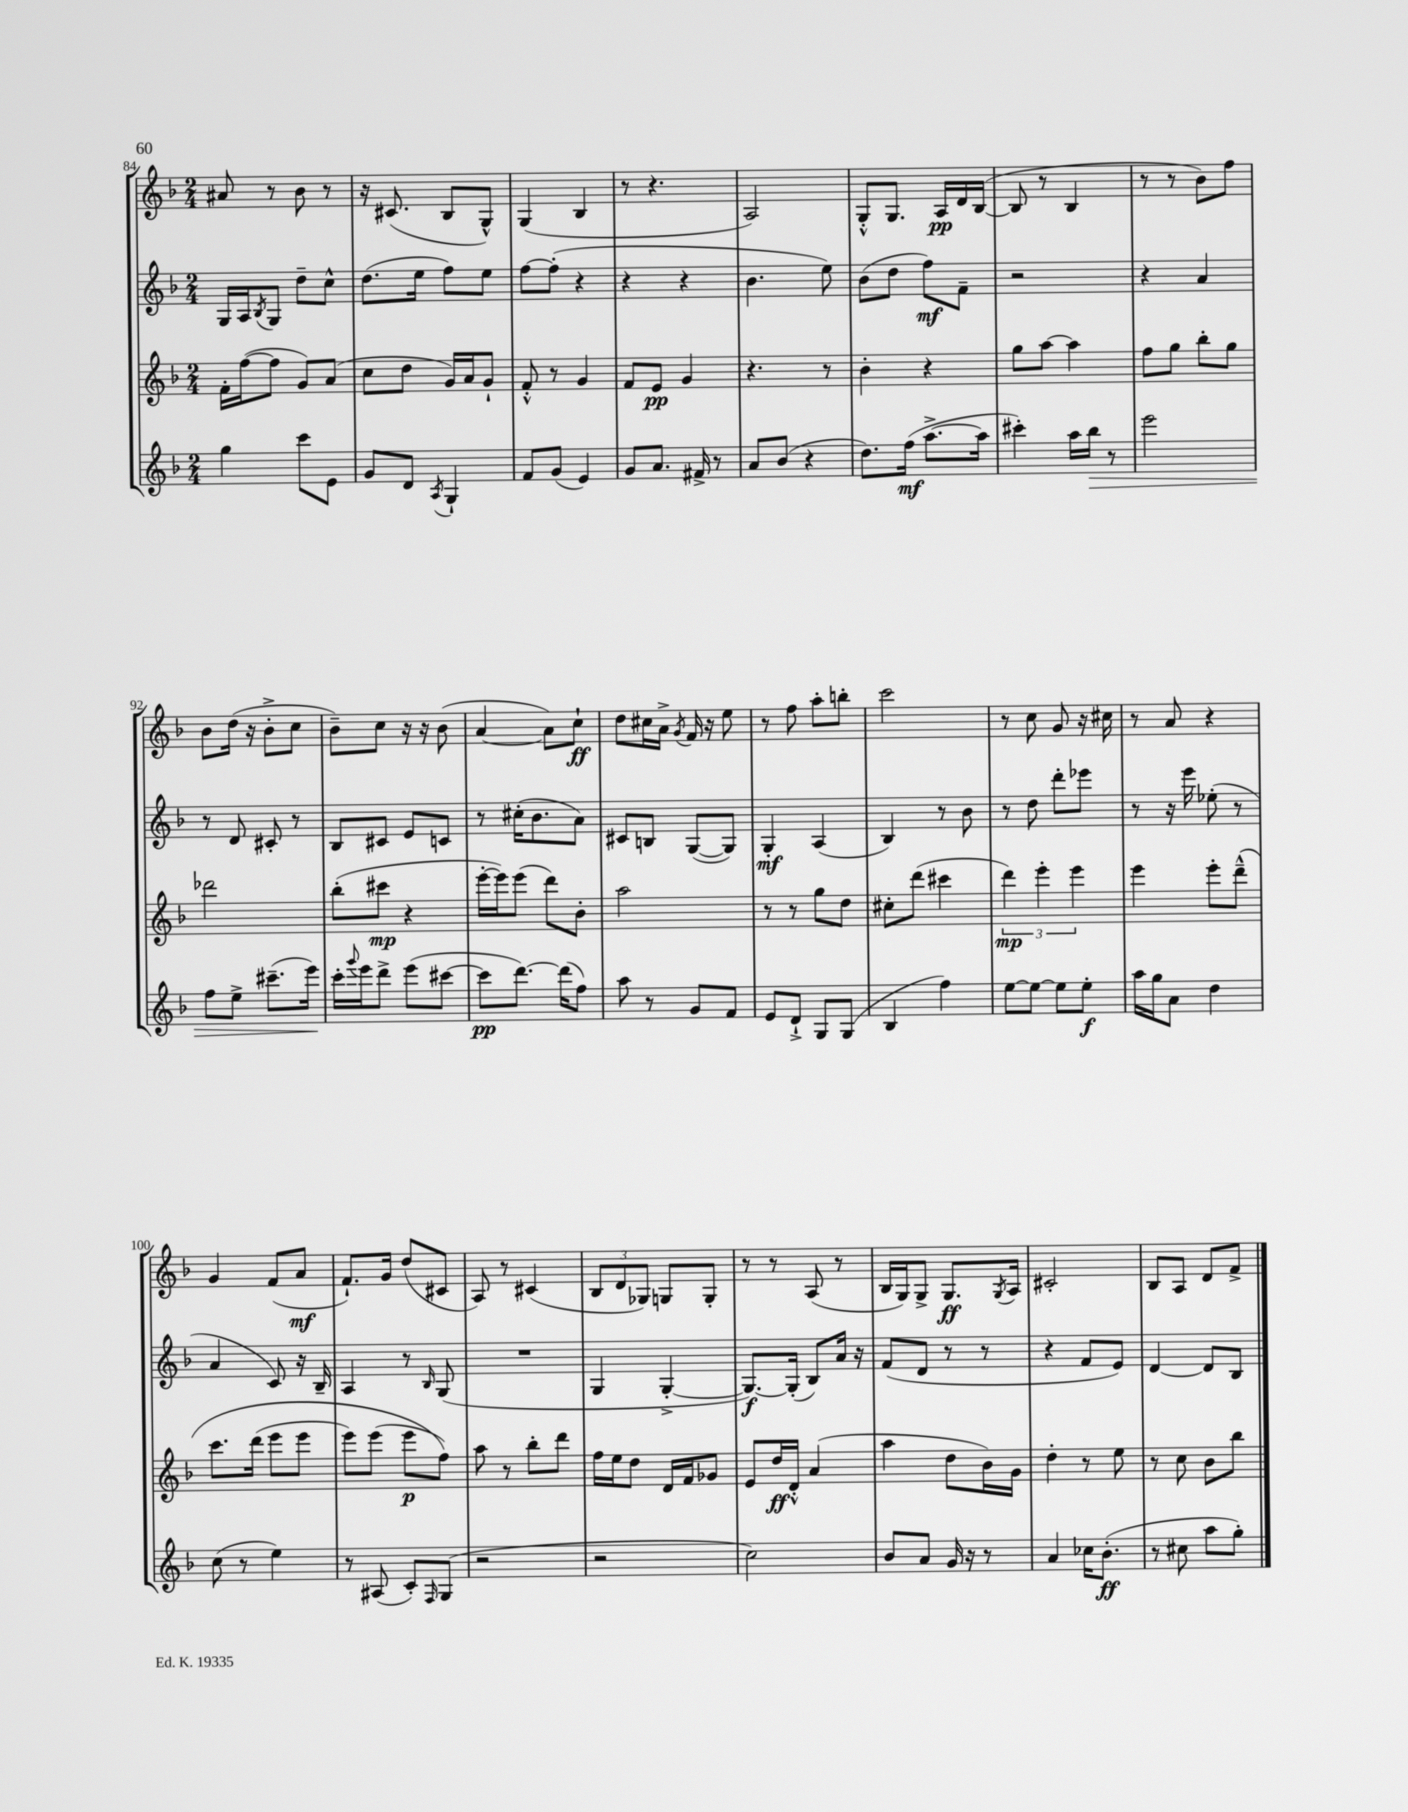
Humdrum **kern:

**kern	**dynam	**kern	**dynam	**kern	**dynam	**kern	**dynam
*part4	*part4	*part3	*part3	*part2	*part2	*part1	*part1
*staff4	*staff4	*staff3	*staff3	*staff2	*staff2	*staff1	*staff1
*clefG2	*	*clefG2	*	*clefG2	*	*clefG2	*
*k[b-]	*	*k[b-]	*	*k[b-]	*	*k[b-]	*
*M2/4	*	*M2/4	*	*M2/4	*	*M2/4	*
=84	=84	=84	=84	=84	=84	=84	=84
4gg\	.	16f'\LL	.	16G/LL	.	8a#X/	.
.	.	([16ff\J	.	16A/J	.	.	.
.	.	.	.	8qB-/	.	.	.
.	.	8ff\J]	.	8G/J	.	8r	.
8ccc\L	.	8g/L)	.	8dd~\L	.	8b-\	.
8e\J	.	(8a/J	.	8cc^^\J	.	8r	.
=85	=85	=85	=85	=85	=85	=85	=85
8g/L	.	8cc\L	.	(8.dd\L	.	16r	.
.	.	.	.	.	.	(8.c#X/	.
8d/J	.	8dd\J	.	.	.	.	.
.	.	.	.	16ee\Jk	.	.	.
8qA/	.	.	.	.	.	.	.
4G`/	.	16g/LL)	.	8ff\L)	.	8B-/L	.
.	.	16a/J	.	.	.	.	.
.	.	8g`/J	.	8ee\J	.	8G^^/J)	.
=86	=86	=86	=86	=86	=86	=86	=86
8f/L	.	8f'^^/	.	[8ff\L	.	(4G/	.
(8g/J	.	8r	.	(8ff'\J]	.	.	.
4e/)	.	4g/	.	4r	.	4B-/	.
=87	=87	=87	=87	=87	=87	=87	=87
8g/L	.	8f/L	.	4r	.	8r	.
8.a/J	.	8e/J	pp	.	.	4.r	.
.	.	4g/	.	4r	.	.	.
16f#X^/	.	.	.	.	.	.	.
8r	.	.	.	.	.	.	.
=88	=88	=88	=88	=88	=88	=88	=88
8a/L	.	4.r	.	4.b-\	.	2A/)	.
(8b-/J	.	.	.	.	.	.	.
4r	.	.	.	.	.	.	.
.	.	8r	.	8ee\)	.	.	.
=89	=89	=89	=89	=89	=89	=89	=89
8.dd\L)	.	4b-'\	.	(8b-\L	.	8G'^^/L	.
.	.	.	.	8dd\J	.	8.G/J	.
(16ff\Jk	mf	.	.	.	.	.	.
[8.aa^\L	.	4r	.	8ff\L)	mf	.	.
.	.	.	.	.	.	16A/LL	pp
.	.	.	.	8f~\J	.	16d/	.
16aa\Jk]	.	.	.	.	.	([16B-/JJ	.
=90	=90	=90	=90	=90	=90	=90	=90
4ccc#X'\)	.	8gg\L	.	2r	.	8B-/]	.
.	.	[8aa\J	.	.	.	8r	.
16aa\LL	.	4aa\]	.	.	.	4B-/	.
!	!LO:HP:b	!	!	!	!	!	!
16bb-\JJ	>	.	.	.	.	.	.
8r	.	.	.	.	.	.	.
=91	=91	=91	=91	=91	=91	=91	=91
2eee\	.	8ff\L	.	4r	.	8r	.
.	.	8gg\J	.	.	.	8r	.
.	.	8bb-'\L	.	4a/	.	8b-\L)	.
.	.	8gg\J	.	.	.	8ff\J	.
!!LO:LB:g=z
=92	=92	=92	=92	=92	=92	=92	=92
8ff\L	.	2ddd-X\	.	8r	.	8b-\L	.
8ee^\J	.	.	.	8d/	.	(16dd\Jk	.
.	.	.	.	.	.	16r	.
(8.ccc#X~\L	.	.	.	8c#X'/	.	8b-'^\L	.
.	.	.	.	8r	.	8cc\J	.
16eee\Jk)	.	.	.	.	.	.	.
.	]	.	.	.	.	.	.
=93	=93	=93	=93	=93	=93	=93	=93
16ccc'\LL	.	(8bb-'\L	.	8B-/L	.	8b-~\L)	.
8qqggg/	.	.	.	.	.	.	.
16eee\J	.	.	.	.	.	.	.
8ddd^\J	.	8ccc#X\J	mp	8c#X/J	.	8cc\J	.
(8eee\L	.	4r	.	8e/L	.	16r	.
.	.	.	.	.	.	16r	.
[8ccc#X\J	.	.	.	8cn/J	.	(8b-\	.
=94	=94	=94	=94	=94	=94	=94	=94
8ccc#\L]	pp	[16eee'\LL	.	8r	.	[4a/	.
.	.	16eee\J])	.	.	.	.	.
[8.ddd\J)	.	(8eee\J	.	(16cc#X'\KL	.	.	.
.	.	.	.	8.b-\	.	.	.
.	.	8ddd\L)	.	.	.	8a\L])	.
(16ddd\KL]	.	.	.	.	.	.	.
8ff\J)	.	8b-'\J	.	8a\J)	.	8cc`\J	ff
=95	=95	=95	=95	=95	=95	=95	=95
8aa\	.	2aa\	.	8c#X/L	.	8dd\L	.
8r	.	.	.	8Bn/J	.	16cc#X\L	.
.	.	.	.	.	.	16a^\JJ	.
.	.	.	.	.	.	8qg/	.
8g/L	.	.	.	([8G/L	.	16f/	.
.	.	.	.	.	.	16r	.
8f/J	.	.	.	8G/J])	.	8ee\	.
=96	=96	=96	=96	=96	=96	=96	=96
8e/L	.	8r	.	4G'/	mf	8r	.
8d`^/J	.	8r	.	.	.	8ff\	.
8G/L	.	8gg\L	.	(4A/	.	8aa'\L	.
(8G/J	.	8dd\J	.	.	.	8bbn'\J	.
=97	=97	=97	=97	=97	=97	=97	=97
4B-/	.	8cc#X'\L	.	4B-/)	.	2ccc\	.
.	.	(8ddd\J	.	.	.	.	.
4ff\)	.	4ccc#X\	.	8r	.	.	.
.	.	.	.	8b-\	.	.	.
=98	=98	=98	=98	=98	=98	=98	=98
[8ee\L	.	6ddd\)	mp	8r	.	8r	.
8ee\J_	.	.	.	8dd\	.	8cc\	.
.	.	6eee'\	.	.	.	.	.
8ee\L]	.	.	.	8ddd'\L	.	8g/	.
.	.	6eee\	.	.	.	.	.
8ee'\J	f	.	.	8eee-X\J	.	16r	.
.	.	.	.	.	.	16cc#X\	.
=99	=99	=99	=99	=99	=99	=99	=99
16aa\LL	.	4eee\	.	8r	.	8r	.
16gg\J	.	.	.	.	.	.	.
8a\J	.	.	.	16r	.	8a/	.
.	.	.	.	16eee\	.	.	.
4dd\	.	8eee'\L	.	(8ee-X'\	.	4r	.
.	.	(8ddd~^^\J	.	8r	.	.	.
!!LO:LB:g=z
=100	=100	=100	=100	=100	=100	=100	=100
(8cc\	.	8.ccc\L	.	4a/	.	4g/	.
8r	.	.	.	.	.	.	.
.	.	(16ddd\Jk	.	.	.	.	.
4ee\)	.	8eee\L	.	8c/)	.	(8f/L	.
.	.	8eee\J	.	16r	.	8a/J	mf
.	.	.	.	16B-~/	.	.	.
=101	=101	=101	=101	=101	=101	=101	=101
8r	.	8eee\L)	.	4A/	.	8.f`/L)	.
(8A#X/	.	(8eee\J	.	.	.	.	.
.	.	.	.	.	.	16g/Jk	.
8c'/L)	.	8eee\L	p	8r	.	(8dd/L	.
16qqF/	.	.	.	16qqB-/	.	.	.
(8G/J	.	8ff\J))	.	(8G/	.	8c#X/J	.
=102	=102	=102	=102	=102	=102	=102	=102
2r	.	8aa\	.	2r	.	8A/)	.
.	.	8r	.	.	.	8r	.
.	.	8bb-'\L	.	.	.	(4c#X/	.
.	.	8ddd\J	.	.	.	.	.
=103	=103	=103	=103	=103	=103	=103	=103
2r	.	16ff\LL	.	4G/	.	12B-/L	.
.	.	16ee\J	.	.	.	.	.
.	.	.	.	.	.	12d/	.
.	.	8dd\J	.	.	.	.	.
.	.	.	.	.	.	12G-X/J)	.
.	.	16d/LL	.	[4G'^/	.	8Gn/L	.
.	.	16f/J	.	.	.	.	.
.	.	8g-X/J	.	.	.	8G'/J	.
=104	=104	=104	=104	=104	=104	=104	=104
2cc\)	.	8e/L	.	8.G/L_)	f	8r	.
.	.	16dd/L	ff	.	.	8r	.
.	.	16d'^^/JJ	.	(16G'/Jk]	.	.	.
.	.	(4a/	.	8B-/L)	.	(8A/	.
.	.	.	.	16a/Jk	.	8r	.
.	.	.	.	16r	.	.	.
=105	=105	=105	=105	=105	=105	=105	=105
8b-/L	.	4aa\	.	(8f/L	.	16B-/LL	.
.	.	.	.	.	.	16G/J)	.
8a/J	.	.	.	8d/J	.	8G^/J	.
16g/	.	8dd\L	.	8r	.	8.G/L	ff
16r	.	.	.	.	.	.	.
8r	.	16b-\L)	.	8r	.	.	.
.	.	.	.	.	.	8qG/	.
.	.	16g\JJ	.	.	.	16A/Jk	.
=106	=106	=106	=106	=106	=106	=106	=106
4a/	.	4dd'\	.	4r	.	2c#X'/	.
16cc-X\KL	.	8r	.	8f/L	.	.	.
(8.b-'\J	ff	.	.	.	.	.	.
.	.	8ee\	.	8e/J)	.	.	.
=107	=107	=107	=107	=107	=107	=107	=107
8r	.	8r	.	[4d/	.	8B-/L	.
8cc#X\	.	8cc\	.	.	.	8A/J	.
8aa\L	.	8b-\L	.	8d/L]	.	8d/L	.
8gg'\J)	.	8bb-\J	.	8B-/J	.	8f^/J	.
==	==	==	==	==	==	==	==
*-	*-	*-	*-	*-	*-	*-	*-
